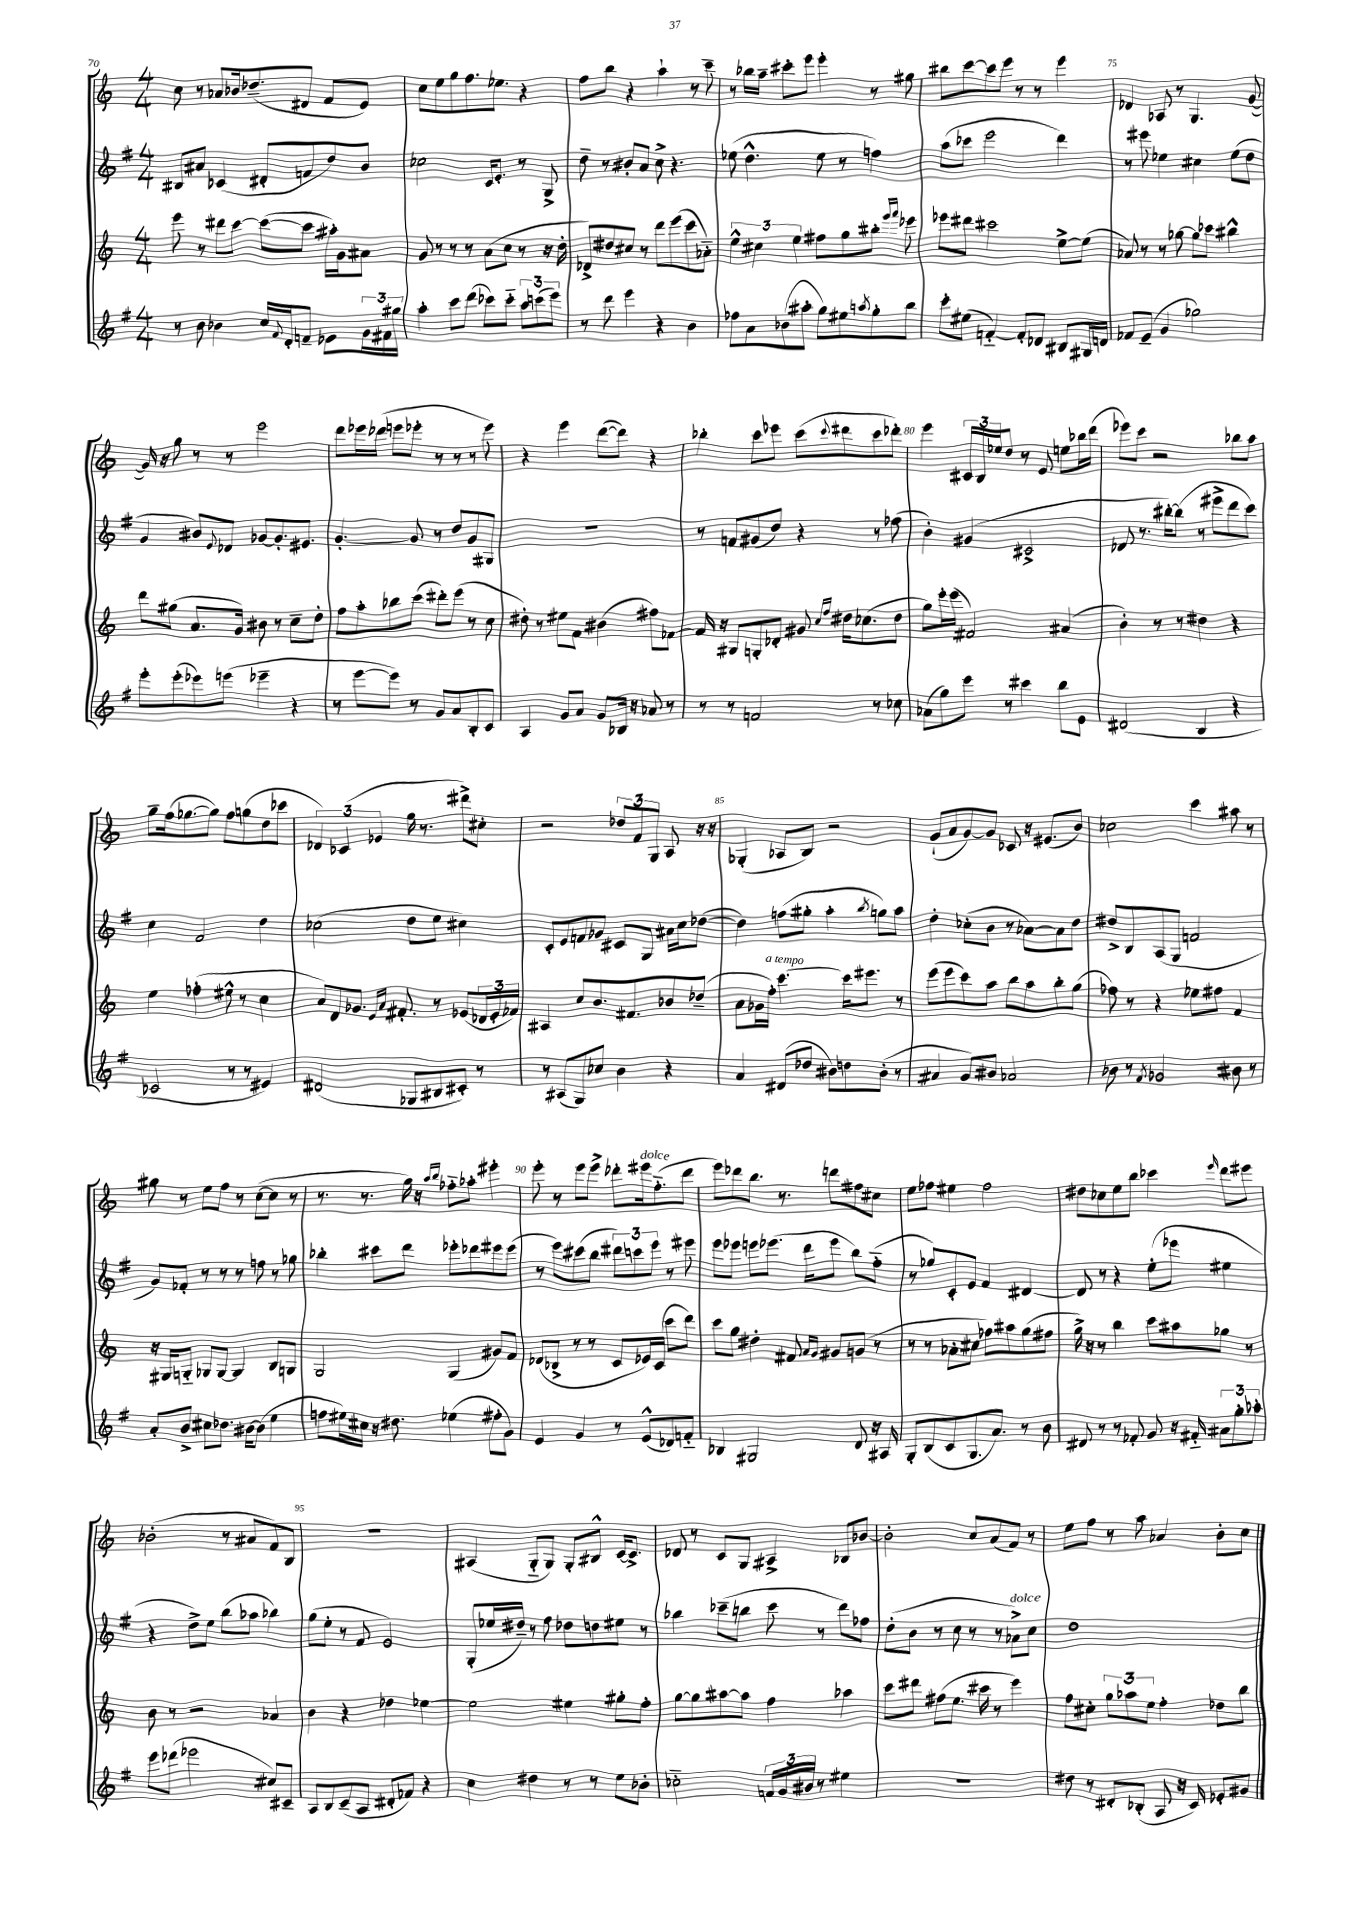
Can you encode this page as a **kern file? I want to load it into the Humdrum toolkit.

**kern	**kern	**kern	**kern
*staff4	*staff3	*staff2	*staff1
*clefG2	*clefG2	*clefG2	*clefG2
*k[f#]	*k[]	*k[f#]	*k[]
*M4/4	*M4/4	*M4/4	*M4/4
8r	8eee	8B#	8cc
8b	8r	8a#	8r
4b-	8ddd#	(4c-	8a-
.	[8ccc	.	16b-
.	.	.	(8.dd-~
16cc	(8ccc_	8d#'	.
8qqf#	.	.	.
16d'	.	.	.
8f~	8ccc]	8f	8d#
8e-	16aa#')	8dd)	8f
.	16g	.	.
24g	8a#	8b	8e)
24f#	.	.	.
24gg#	.	.	.
=	=	=	=
4aa'	8g	2cc-	8cc
.	8r	.	8ee
8ccc	8r	.	8gg
(8ddd	8r	.	8.ff
8ccc-)	(8a	16c	.
.	.	8.e'	8.ee-
8ccc-'~	8cc	.	.
12aa	8r	8r	4r
(12ccc	.	.	.
.	16r	8G^	.
12eee)	.	.	.
.	16dd'	.	.
=	=	=	=
8r	8d-^)	8dd~	8ff
8ddd	8dd#	8r	8bb
4eee	8cc#	8b#'	4r
.	8r	8a	.
4r	8ddd	8cc^	4aa`
.	(8eee	4.r	.
4b	8ccc	.	8r
.	8a-'~)	.	8ccc~
=	=	=	=
8ff-	6ee^^	(8ee-	8r
8a	.	4.dd^^	16bb-
.	6cc#	.	.
.	.	.	16aa~
(8b-	.	.	8ccc#'
.	6ee	.	.
8aa#'	.	.	8eee
8gg)	8ff#	8ee-	4eee'
8ee#	8gg	8r	.
8qaa	.	.	.
8gg'	8bb#'	4ff)	8r
.	16qqggg	.	.
.	16qqaaa	.	.
8bb	8eee-	.	8gg#
=	=	=	=
8ccc'	8eee-	(8aa	8bb#
(8ee#	8ddd#	8ccc-	[8ccc
[4f'~)	2ccc#	2eee	8ccc]
.	.	.	8eee
8f']	.	.	8r
8d-	.	.	8r
8B#	[8ee^	4ddd)	4eee
16G#	(8ee]	.	.
16d	.	.	.
=	=	=	=
8f-	8a-)	8r	4d-
(8e~	8r	8eee#	.
4g	8r	4ee-	8A-
.	[8gg-	.	8r
2gg-)	8gg-]	4cc#	4.G
.	8ccc-	.	.
.	4bb#^^	(8ee-	.
.	.	8dd	([8g
=	=	=	=
8eee'	8ddd	4g	16g])
.	.	.	16r
(8eee'	(8gg#	.	8gg
8eee-)	8.a	8b#)	8r
.	.	8qqe	.
(8eee	.	8d-	8r
.	16g)	.	.
4eee-~	8b#	[8g-	2eee
.	8r	8.g-']	.
4r	8cc~	.	.
.	.	8.e#	.
.	8dd'	.	.
=	=	=	=
8r	8ff	[4.g'	8ddd
[8eee	8aa'	.	16eee-
.	.	.	(16ddd-
8eee])	8bb-	.	8eee
8r	(8ccc	8g]	8eee-'
8g	8ddd#')	8r	8r
8a	(8eee	8dd	8r
8B'	8r	8g	8r
8c	8cc	8G#	8eee-)
=	=	=	=
4A	8dd#')	1r	4r
.	8r	.	.
8g	8ee#	.	4eee
8a	8f	.	.
8g	(4b#	.	([8ddd
16B-	.	.	8ddd])
16r	.	.	.
8a-	8ff#)	.	4r
8r	[8f-	.	.
=	=	=	=
8r	16f-]	8r	4bb-'
.	16r	.	.
8r	8G#	8f	.
2f	8G'	(8g#	8ccc
.	8d-'	8dd)	8eee-
.	8g#	4r	(8ccc
.	16qqcc	.	.
.	16qqff	.	8qqccc
.	16dd#	.	8ddd#
.	(8.cc-	.	.
8r	.	8r	8ccc
8cc-	8dd#	(8ff-	8ddd-')
=	=	=	=
(8a-	8gg)	4b')	4eee
8gg)	16eee'	.	.
.	(16eee	.	.
8eee	2f#)	(4g#	24c#
.	.	.	24B
.	.	.	24ee-
8r	.	.	8dd
4ccc#	.	2c#^	8r
.	.	.	8e
8bb	(4a#	.	8ee
8e	.	.	16bb-
.	.	.	(16ddd
=	=	=	=
(2d#	4b')	8d-	8eee-)
.	.	8.r	8ccc
.	8r	.	2r
.	.	[16bb#')	.
.	8r	(8bb#]	.
4B	4dd#	8r	.
.	.	8eee#^	.
4r	4r	8ddd	8bb-
.	.	8ccc)	8aa
=	=	=	=
2c-	4ee	4cc	8gg~
.	.	.	(16ff
.	.	.	[8.gg-
.	(4ff-'	2f#	.
.	.	.	8gg-])
8r	8ee#^^	.	8ff
8r	8r	.	(8gg
4e#)	4cc	4dd	8dd
.	.	.	8ccc-
=	=	=	=
(2d#	8a)	(2cc-	6d-)
.	8d	.	.
.	.	.	(6c-
.	8.g-	.	.
.	.	.	6e-
.	16qqe	.	.
.	16qqa	.	.
.	8.f#'	.	.
8G-	.	8dd	16gg
.	.	.	8.r
8B#	8r	8ee	.
8c#')	(8e-	4cc#)	8ddd#^)
8r	24d-	.	8cc#'
.	24e-'	.	.
.	24f-)	.	.
=	=	=	=
8r	4A#	8c'	2r
(8A#	.	8e	.
8G)	8cc	8f	.
8cc-	8.b	8g-	.
4b	.	8c#	12dd-
.	8.f#	.	.
.	.	.	12f
.	.	8G	.
.	.	.	12G
4r	8b-	16a#	8A
.	.	16cc	.
.	(8dd-~	([8dd-	16r
.	.	.	16r
=	=	=	=
4a	8a	4dd-])	(4G-'
.	16g-	.	.
.	16ff')	.	.
(8d#	[4.ccc	(8ff	8A-
8dd-	.	8gg#'	8B)
8b#)	.	4aa'	2r
8dd	16ccc]	.	.
.	8.eee#	.	.
.	.	8qbb	.
(8b#'	.	8gg)	.
8r	8r	8aa	.
=	=	=	=
4a#	(8eee	4dd'	(8g`
.	8eee	.	8a
8g)	8ccc)	(8cc-'	[8g)
8b#	8aa	8b	8g]
2a-	8bb	8r	8c-
.	8aa	[8a-)	16r
.	.	.	(8.e#
.	8bb'	8a-]	.
.	(8gg	8dd	8b)
=	=	=	=
8b-	8ff-)	8dd#^	2cc-
8r	8r	8B	.
8qf#	.	.	.
2g-	4r	(8A	.
.	.	8G	.
.	8ee-	2f	4ccc
.	8ff#	.	.
8b#	4f	.	8aa#
8r	.	.	8r
=	=	=	=
8a'	16r	8g)	8gg#
.	16G#	.	.
8b^	8G'~	8f-'	8r
8cc#	8G-	8r	8ee
8.dd-	[8G-	8r	8ff
.	4G-]	8r	8r
[16b#	.	.	.
(8b#]	.	8ff	([8cc
4ee	8B	8r	8cc]
.	8G	8gg-	8r
=	=	=	=
8ff	2G	4bb-'	8.r
16ee#)	.	.	.
16cc#	.	.	8.r
16r	.	8ccc#	.
8.dd#	.	.	.
.	.	8ddd	16gg)
.	.	.	16r
.	.	.	16qqaa
.	.	.	16qqbb
(4ee-	(4G	8eee-'	8ff-'~
.	.	8ddd-	8aa-'
8ff#'	8g#)	8eee#	4eee#'
8g)	8f	(8eee#	.
=	=	=	=
4e	(8d-	8r	8eee'
.	8B-^	8eee)	8r
4g	8r	(8ccc#	8eee
.	8r	8bb	8eee^
8r	8c	12ddd#)	8ddd-'
.	.	12ccc	.
(8e^^	16e-)	.	16eee#
.	.	12eee	.
.	(16c	.	(8.ff'~
8d-)	8ccc	8r	.
8f'~	8ddd)	8eee#	8ddd-
=	=	=	=
4B-	8ccc	8eee	8eee)
.	8gg	8eee-	8ddd-
2G#	4dd#'	8eee	8.bb
.	.	(8.eee-	.
.	.	.	8.r
.	8f#	.	.
.	.	16ddd	.
.	16qqa	.	.
.	16qqg	.	.
.	8g#	8eee-	8ddd
8d	(8g	8bb)	8ff#
16r	8r	(8ff#'~	8cc#
16A#	.	.	.
=	=	=	=
8G'	8r	8r	8ee
(8B	8r	8gg-)	8ff-
8c	8a-'	8c'	4ee#
8.G	8cc#	8e	.
.	8ff-)	4f#	2ff-
8.a)	.	.	.
.	8aa#	.	.
8r	(8gg	[4d#	.
8b	8ff#	.	.
=	=	=	=
8d#	16gg^)	8d#]	8dd#
.	16r	.	.
8r	8r	8r	8cc-
8r	4bb	4r	8ee
8f-'	.	.	8bb
8g	8ccc	(8ee'	4ccc-
16r	8aa#	8eee-	.
16f#'~	.	.	.
.	.	.	16qqeee
12a#	8gg-	4ee#	8ddd
12gg'	.	.	.
.	8r	.	8eee#
12aa-'	.	.	.
=	=	=	=
8eee	8b	4r	(2b-'
(8ddd-	8r	.	.
2eee-	2r	8dd^)	.
.	.	8ee	.
.	.	(8bb	8r
.	.	8aa-	8a#
8cc#)	4a-	4bb-)	8f)
8c#~	.	.	8B
=	=	=	=
8A	4b	(8gg	1r
8B	.	8ee'	.
(8c~	4r	8r	.
8A	.	8f#	.
8d#'	4dd-	2e)	.
8f-)	.	.	.
4r	[4ee-	.	.
=	=	=	=
4cc	2ee-]	(8G'	(4A#
.	.	16ee-	.
.	.	16dd#~)	.
4dd#	.	8r	8G'~
.	.	8ff#	8G)
8r	4ee#	8dd-	8G'
8r	.	8dd	8B#^^
8ee	8gg#'	8ee#	[16c
.	.	.	8.c^]
8b-'	8ff'	8r	.
=	=	=	=
2cc-'~	[8gg	4bb-	8d-
.	8gg]	.	8r
.	[8aa#	(8ccc-~	8c
.	8aa#]	8bb	8G
24f	4ff	8ccc-	4A#^
24g	.	.	.
24b#	.	.	.
8r	.	8r	.
4ee#	4aa-	8ddd)	8B-
.	.	8ff-	[8b-
=	=	=	=
1r	8ccc	(8dd'	2b-']
.	8ddd#	8b	.
.	(8ff#	8r	.
.	8.ee	8cc	.
.	.	8r	8cc
.	16ccc#	.	.
.	8r	8r	(8a
.	4eee)	8a-^)	8f)
.	.	8cc	8r
=	=	=	=
8dd#	8ff	1dd	8ee
8r	8cc#'	.	8ff
8d#'	12gg	.	8r
.	12aa-	.	.
(8B-'	.	.	8aa
.	12ee	.	.
8A	4ff'	.	4a-
16r	.	.	.
16c)	.	.	.
8e-'	8dd-	.	8b'
8g#	8bb	.	8cc
==	==	==	==
*-	*-	*-	*-
